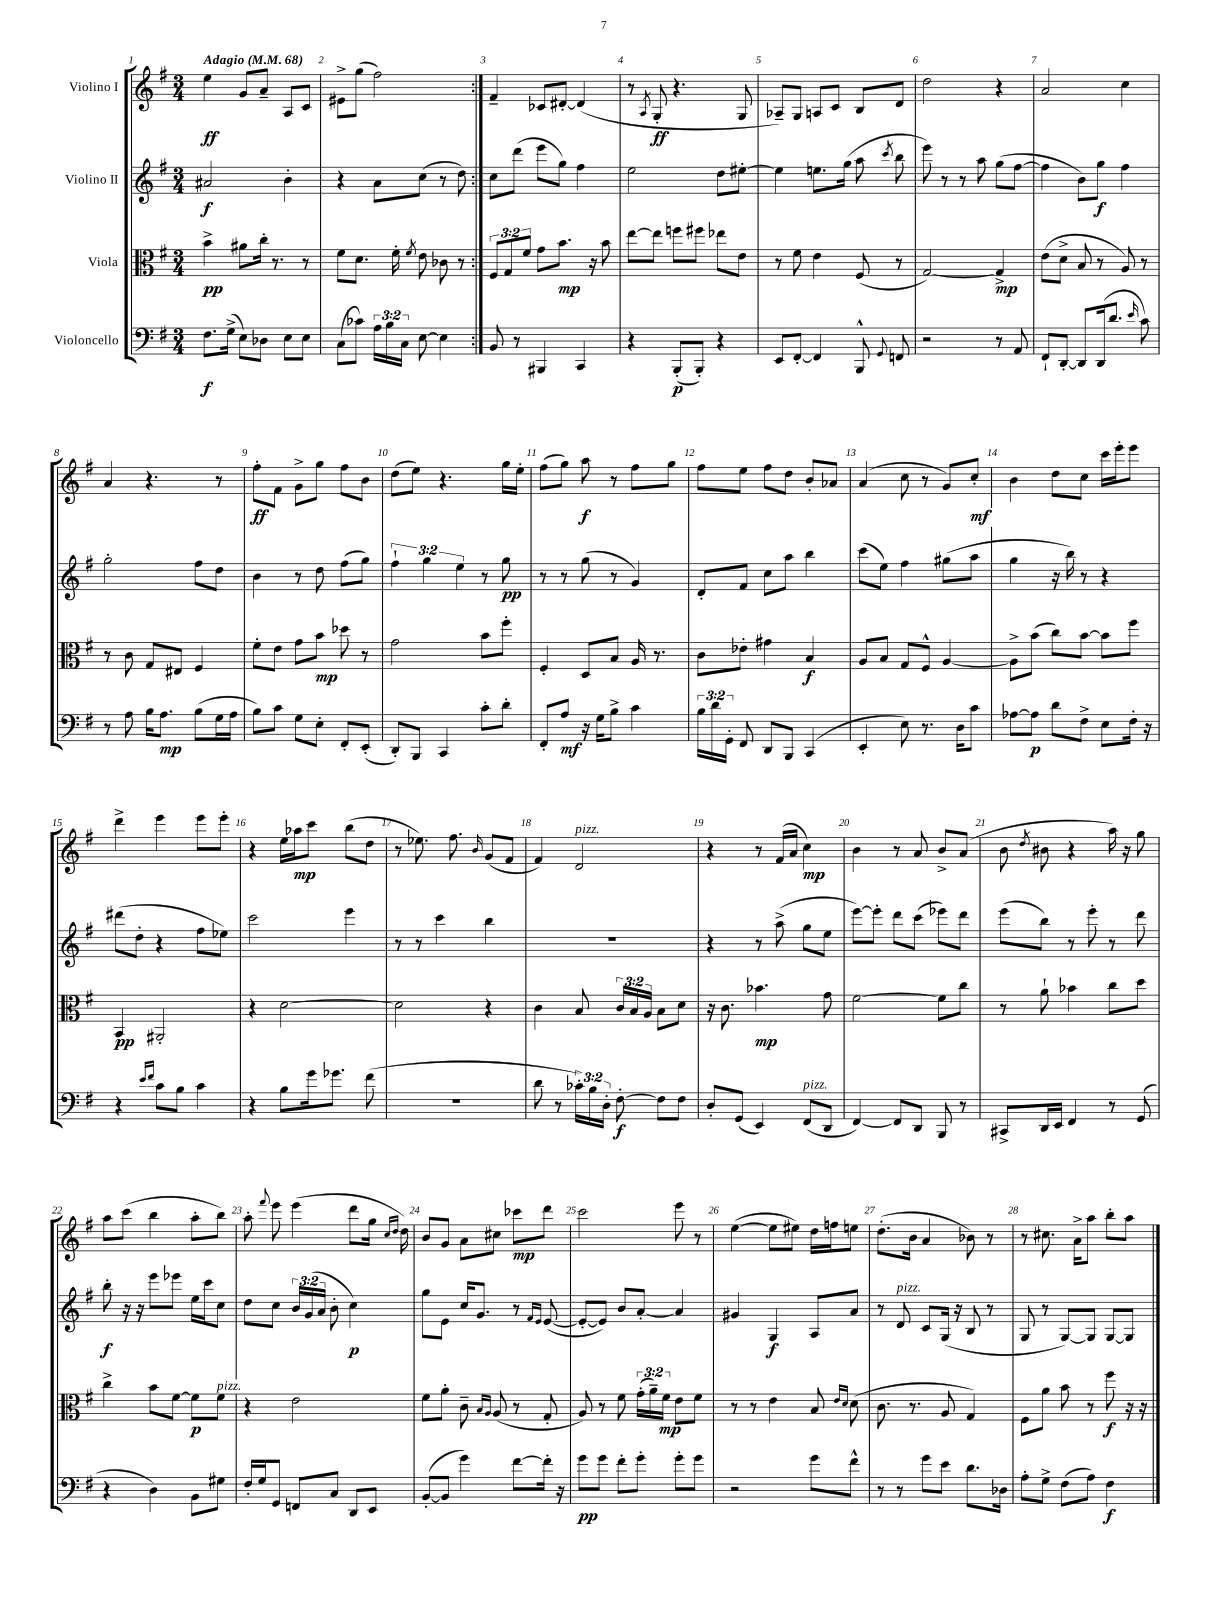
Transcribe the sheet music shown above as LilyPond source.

<<
\new StaffGroup <<
\new Staff = "s0" \with { instrumentName = "Violino I" } {
    \clef treble \key g \major \numericTimeSignature \time 3/4 \tempo "Adagio" 4 = 68
    \autoBeamOff \repeat volta 2 { e''4\ff g'8[ a'8]-- a8[ c'8] |
    eis'8[-> g''8]( fis''2) | }
    fis'4-- ces'8[ dis'8]~-. dis'4( |
    r8 \acciaccatura { a8 } g8-.\ff r4. g8 |
    aes8[--) g8] a8[ c'8] b8[ d'8] |
    d''2 r4 |
    a'2 c''4 |
    a'4 r4. r8 |
    fis''8[-.\ff fis'8] g'8[-> g''8] fis''8[ b'8] |
    d''8[( e''8]) r4. g''16[ e''16]-. |
    fis''8[( g''8]) a''8\f r8 fis''8[ g''8] |
    fis''8[ e''8] fis''8[ d''8] b'8[-. aes'8] |
    a'4( c''8 r8 g'8[) c''8]-.\mf |
    b'4 d''8[ c''8] c'''16[ e'''16-. e'''8] |
    d'''4-> e'''4 e'''8[ e'''8]-. |
    r4 e''16[ aes''16\mp c'''8] b''8[( d''8] |
    r8 ees''8.) fis''8. \grace { b'16 } g'8[( fis'8] |
    fis'4) d'2^\markup { \italic "pizz." } |
    r4 r8 fis'16[( a'16] c''4\mp) |
    b'4 r8 a'8 b'8[-> a'8]( |
    b'8 \acciaccatura { d''8 } bis'8 r4 a''16) r16 g''8 |
    a''8[ c'''8]( b''4 a''8[-. b''8]) |
    a''8-. \appoggiatura { fis'''8 } e'''8 e'''4( d'''8[ g''16] \grace { c''16[ d''16] } d''16) |
    b'8[ g'8] a'8[ cis''8] ces'''8[\mp d'''8] |
    c'''2 e'''8 r8 |
    e''4~( e''8[ eis''8]) d''16[ f''16 e''8] |
    d''8.[-.( b'16] a'4 bes'8) r8 |
    r8 cis''8. a'16[-> a''8] b''8[-. a''8] \bar "|." |
}
\new Staff = "s1" \with { instrumentName = "Violino II" } {
    \clef treble \key g \major \numericTimeSignature \time 3/4 \override Staff.TupletNumber.text = #tuplet-number::calc-fraction-text
    \autoBeamOff \repeat volta 2 { ais'2\f b'4-. |
    r4 a'8[ c''8]( r8 d''8) | }
    c''8[ d'''8]( e'''8[ g''8]) fis''4 |
    e''2 d''8[ eis''8]~-. |
    eis''4 e''8.[ g''16]( a''8 \acciaccatura { c'''8 } b''8 |
    e'''8) r8 r8 a''8 g''8[( fis''8]~ |
    fis''4 b'8[) g''8]\f fis''4 |
    g''2-. fis''8[ d''8] |
    b'4 r8 d''8 fis''8[( g''8]) |
    \tuplet 3/2 { fis''4-! g''4 e''4 } r8 g''8\pp |
    r8 r8 g''8( r8 g'4) |
    d'8[-. fis'8] c''8[ a''8] b''4 |
    c'''8[( e''8]) fis''4 gis''8[( a''8] |
    g''4 r16 b''16) r8 r4 |
    dis'''8[( d''8]-. r4 fis''8[ ees''8]) |
    c'''2 e'''4 |
    r8 r8 c'''4 b''4 |
    R2. |
    r4 r8 a''8->( g''8[ e''8] |
    e'''8[~) e'''8]-. d'''8[ c'''8]( ees'''8[) d'''8] |
    e'''8[( b''8]) r8 e'''8-. r8 d'''8 |
    b''8-.\f r16 r16 e'''8[ ees'''8] e''16[ c'''16 c''8] |
    d''8[ c''8] \tuplet 3/2 { b'16[ g'16( a'16] } b'8-. c''4\p) |
    g''8[ e'8] c''16[ g'8.] r8 \grace { fis'16[ e'16] } e'8~( |
    e'8[~-. e'8]) b'8[ a'8]~-. a'4 |
    gis'4 g4\f a8[ a'8] |
    r8 d'8^\markup { \italic "pizz." } c'8[ g16]( r16 b8 r8 |
    g8 r8 g8[~) g8] g8[~ g8] \bar "|." |
}
\new Staff = "s2" \with { instrumentName = "Viola" } {
    \clef alto \key g \major \numericTimeSignature \time 3/4 \override Staff.TupletNumber.text = #tuplet-number::calc-fraction-text
    \autoBeamOff \repeat volta 2 { b'4->\pp ais'8[ c''16]-. r8. r8 |
    fis'8[ d'8.] fis'16-. \acciaccatura { fis'8 } e'8 ces'8 r8 | }
    \tuplet 3/2 { fis8[ g8 fis'8] } g'8[ b'8.]\mp r16 b'8 |
    e''8[~ e''8] f''8[ fis''8] ees''8[ e'8] |
    r8 fis'8 e'4 fis8( r8 |
    g2~) g4->\mp |
    e'8[( d'8]-> b8 r8 a8) r8 |
    r8 c'8 g8[ eis8] fis4 |
    fis'8[-. e'8] g'8[ b'8]\mp des''8 r8 |
    g'2 b'8[ fis''8]-. |
    fis4-. d8[ b8] a16 r8. |
    c'8[ ees'8]-. gis'4 b4\f |
    a8[ b8] g8[ fis8]-^ a4~ |
    a8[-> b'8]( c''8[) b'8]~ b'8[ fis''8] |
    b,4\pp ais,2-. |
    r4 d'2~ |
    d'2 r4 |
    c'4 b8 \tuplet 3/2 { c'16[ b16 a16] } b8[ d'8] |
    r16 c'8. bes'4.\mp g'8 |
    fis'2~ fis'8[ c''8] |
    r8 a'8-! bes'4 c''8[ d''8] |
    c''4-> b'8[ fis'8]~ fis'8[\p fis'8]^\markup { \italic "pizz." } |
    r4 e'2 |
    fis'8[ a'8]-. c'8-- \grace { b16[ a16] } a8( r8 g8-. |
    a8) r8 fis'8 \tuplet 3/2 { g'16[-.( a'16--) fis'16]\mp } e'8[ fis'8] |
    r8 r8 e'4 b8 \grace { e'16[ d'16] } d'8( |
    c'8. r8. a8 g4) |
    fis8[ a'8] b'8 r8 fis''8\f r16 r16 \bar "|." |
}
\new Staff = "s3" \with { instrumentName = "Violoncello" } {
    \clef bass \key g \major \numericTimeSignature \time 3/4 \override Staff.TupletNumber.text = #tuplet-number::calc-fraction-text
    \autoBeamOff \repeat volta 2 { fis8.[\f g16]->( e8[) des8] e8[ e8] |
    c8[( ces'8]) \tuplet 3/2 { a16[ b16 c16] } e8~ e4 | }
    b,8 r8 bis,,4 c,4 |
    r4 b,,8[-.\p( b,,8]-.) r4 |
    e,8[ fis,8]~-. fis,4 b,,8-^ \appoggiatura { g,8 } f,8 |
    r2 r8 a,8 |
    fis,8[-! d,8]~-. d,8[ d,16( d'8.] \grace { e'16 } c'8) |
    r8 a8 b16[ a8.]\mp b8[( g16 a16] |
    b8[) c'8] g8[ e8]-. fis,8[-. e,8]-.( |
    d,8[-.) b,,8] c,4 c'8[-. d'8]-. |
    fis,8[-. a8]\mf r16 g16[ b8]-> c'4 |
    \tuplet 3/2 { b16[ d'16 g,16]-. } fis,8 d,8[ b,,8] c,4( |
    e,4-. e8) r8. d16[ c'8] |
    aes8[~ aes8]\p d'8[ fis8]-> e8[ fis16]-. r16 |
    r4 \grace { e'16[ fis'16] } c'8[ b8] c'4 |
    r4 b8[ g'16 ges'8.] fis'8( |
    R2. |
    d'8 r8 \tuplet 3/2 { ces'16[-.) b16 d16]-. } fis8~-.\f fis8[ fis8] |
    d8[-. g,8]( e,4) fis,8[^\markup { \italic "pizz." }( d,8] |
    fis,4~) fis,8[ d,8] b,,8 r8 |
    cis,8[-> d,16 e,16] fis,4 r8 g,8( |
    r4 d4) b,8[ gis8] |
    fis16[-. g16 g,8] f,8[ c8] d,8[ e,8] |
    b,8[~-.( b,8] g'4) fis'8[~ fis'16]-. r16 |
    g'8[\pp g'8] fis'8[-. g'8]-. g'8[-. g'8] |
    r2 g'8[ fis'8]-^ |
    r8 r8 g'8[ e'8] d'8.[ des16] |
    a8[-. g8]-> fis8[( a8]) fis4\f \bar "|." |
}
>>
>>
\layout { \context { \Score \override BarNumber.break-visibility = ##(#f #t #t) barNumberVisibility = #all-bar-numbers-visible } }
